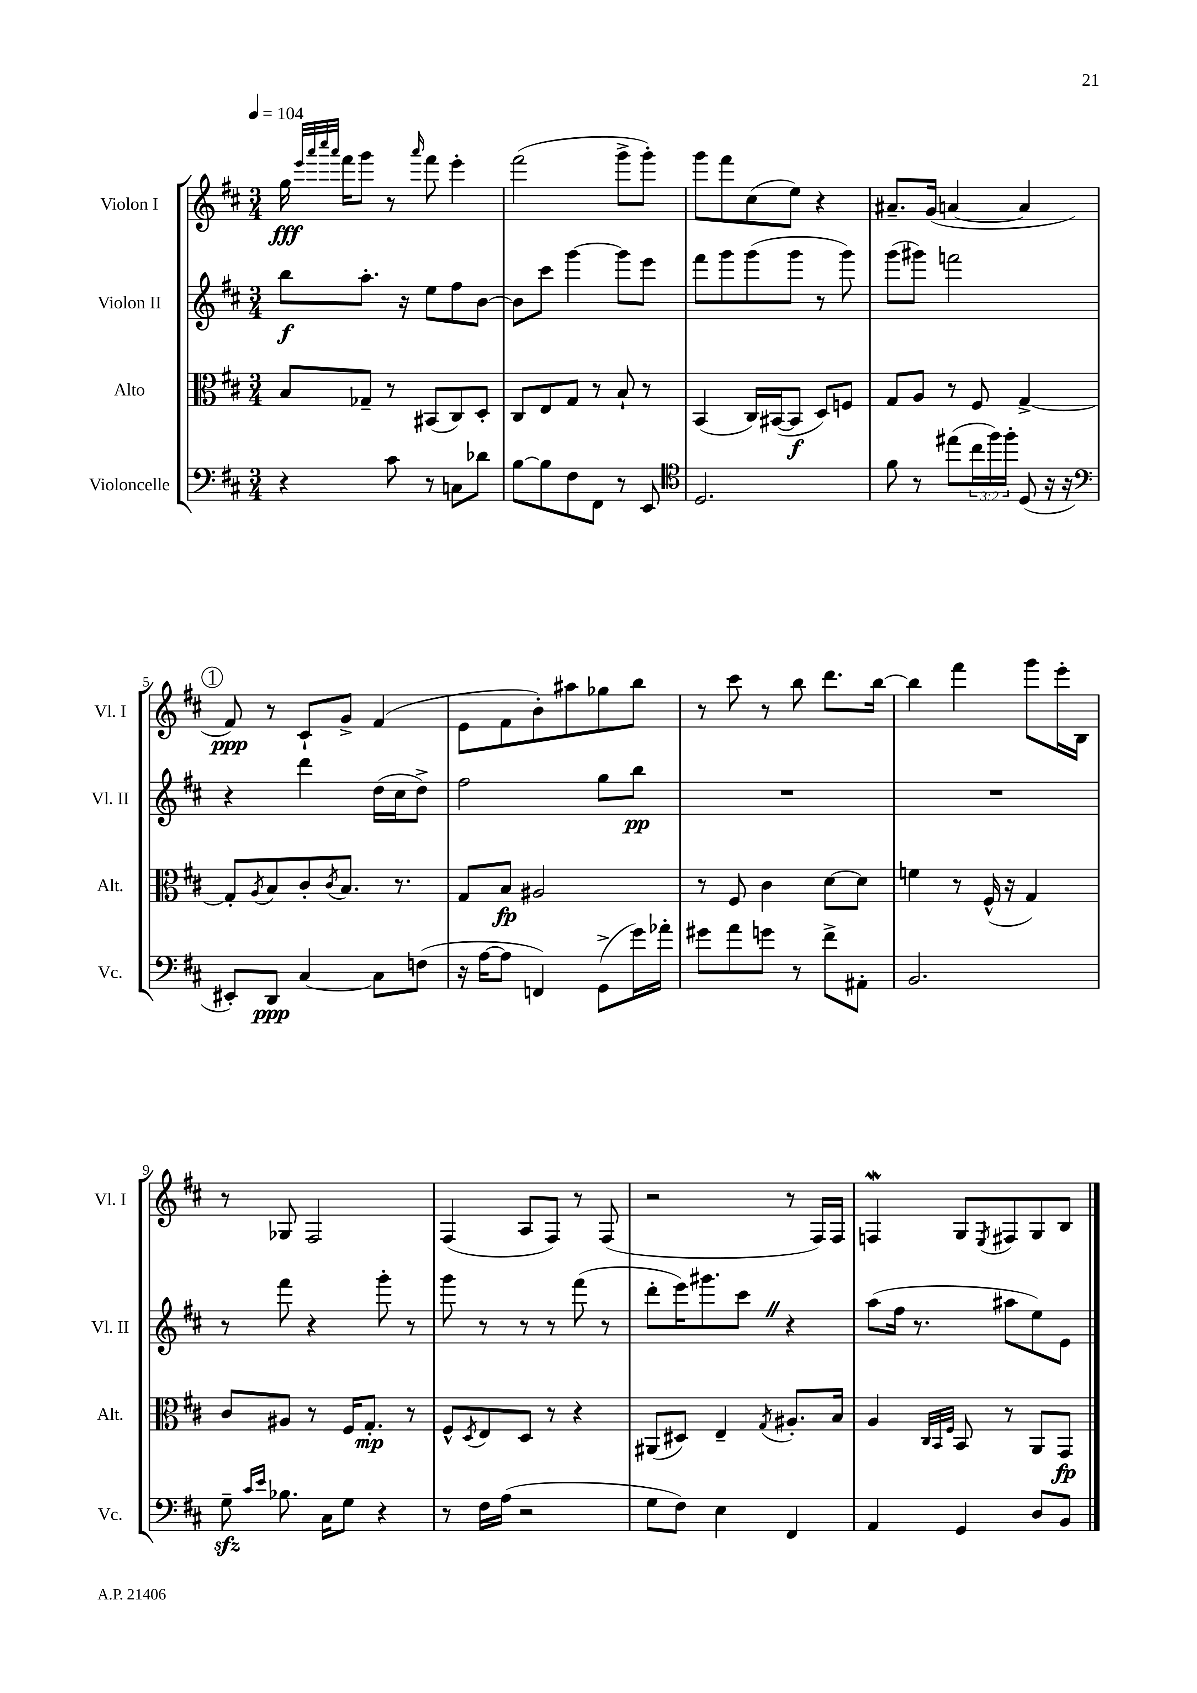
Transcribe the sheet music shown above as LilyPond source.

<<
\new StaffGroup <<
\new Staff = "s0" \with { instrumentName = "Violon I" shortInstrumentName = "Vl. I" } {
    \clef treble \key d \major \numericTimeSignature \time 3/4 \tempo 4 = 104
    g''16\fff \grace { e'''32 a'''32 cis''''32 a'''32 } fis'''16 g'''8 r8 \grace { a'''16 } fis'''8 e'''4-. |
    fis'''2( g'''8-> g'''8-.) |
    g'''8 fis'''8 cis''8( e''8) r4 |
    ais'8.-- g'16( a'4~ a'4 |
    \mark \markup { \circle "1" } fis'8\ppp) r8 cis'8-! g'8-> fis'4( |
    e'8 fis'8 b'8-.) ais''8 ges''8 b''8 |
    r8 cis'''8 r8 b''8 d'''8. b''16~ |
    b''4 fis'''4 g'''8 e'''16-. b16 |
    r8 ges8 fis2 |
    fis4( a8 fis8) r8 fis8( |
    r2 r8 fis16) fis16 |
    f4\mordent g8 \acciaccatura { e8 } fis8 g8 b8 \bar "|." |
}
\new Staff = "s1" \with { instrumentName = "Violon II" shortInstrumentName = "Vl. II" } {
    \clef treble \key d \major \numericTimeSignature \time 3/4
    b''8\f a''8.-. r16 e''8 fis''8 b'8~ |
    b'8 cis'''8 g'''4~ g'''8 e'''8 |
    fis'''8 g'''8 g'''8( g'''8 r8 g'''8) |
    g'''8( gis'''8) f'''2 |
    \mark \markup { \circle "1" } r4 d'''4 d''16( cis''16 d''8->) |
    fis''2 g''8 b''8\pp |
    R2. |
    R2. |
    r8 fis'''8 r4 g'''8-. r8 |
    g'''8 r8 r8 r8 fis'''8( r8 |
    d'''8-. e'''16) gis'''8. cis'''8 \once \override BreathingSign.text = \markup { \musicglyph "scripts.caesura.straight" } \breathe r4 |
    a''8( fis''16 r8. ais''8 e''8) e'8 \bar "|." |
}
\new Staff = "s2" \with { instrumentName = "Alto" shortInstrumentName = "Alt." } {
    \clef alto \key d \major \numericTimeSignature \time 3/4
    b8 ges8-- r8 bis,8( cis8) d8-. |
    cis8 e8 g8 r8 b8-! r8 |
    b,4( cis16) bis,16~( bis,8\f d8) f8 |
    g8 a8 r8 fis8 g4~-> |
    \mark \markup { \circle "1" } g8-. \acciaccatura { a8 } b8 cis'8-. \acciaccatura { cis'8 } b8. r8. |
    g8 b8\fp ais2 |
    r8 fis8 cis'4 d'8~ d'8 |
    f'4 r8 fis16-^( r16 g4) |
    cis'8 ais8 r8 fis16 g8.-.\mp r8 |
    fis8-^ \acciaccatura { d8 } e8 d8 r8 r4 |
    ais,8( dis8) e4-- \acciaccatura { g8 } ais8.-. b16 |
    a4 \grace { cis32 b,32 fis32 } b,8 r8 a,8 g,8\fp \bar "|." |
}
\new Staff = "s3" \with { instrumentName = "Violoncelle" shortInstrumentName = "Vc." } {
    \clef bass \key d \major \numericTimeSignature \time 3/4 \override Staff.TupletNumber.text = #tuplet-number::calc-fraction-text
    r4 cis'8 r8 c8 des'8 |
    b8~ b8 fis8 fis,8 r8 e,8 |
    \clef tenor d2. |
    fis'8 r8 eis''8( \tuplet 3/2 { cis''16 fis''16) fis''16-. } d8( r16 r16 |
    \mark \markup { \circle "1" } \clef bass eis,8-.) d,8\ppp cis4~ cis8 f8( |
    r16 a16~ a8 f,4) g,8->( g'16) aes'16-. |
    gis'8 a'8 g'8 r8 fis'8-> ais,8-. |
    b,2. |
    g8--\sfz \grace { cis'16 e'16 } bes8. cis16 g8 r4 |
    r8 fis16 a16( r2 |
    g8 fis8) e4 fis,4 |
    a,4 g,4 d8 b,8 \bar "|." |
}
>>
>>
